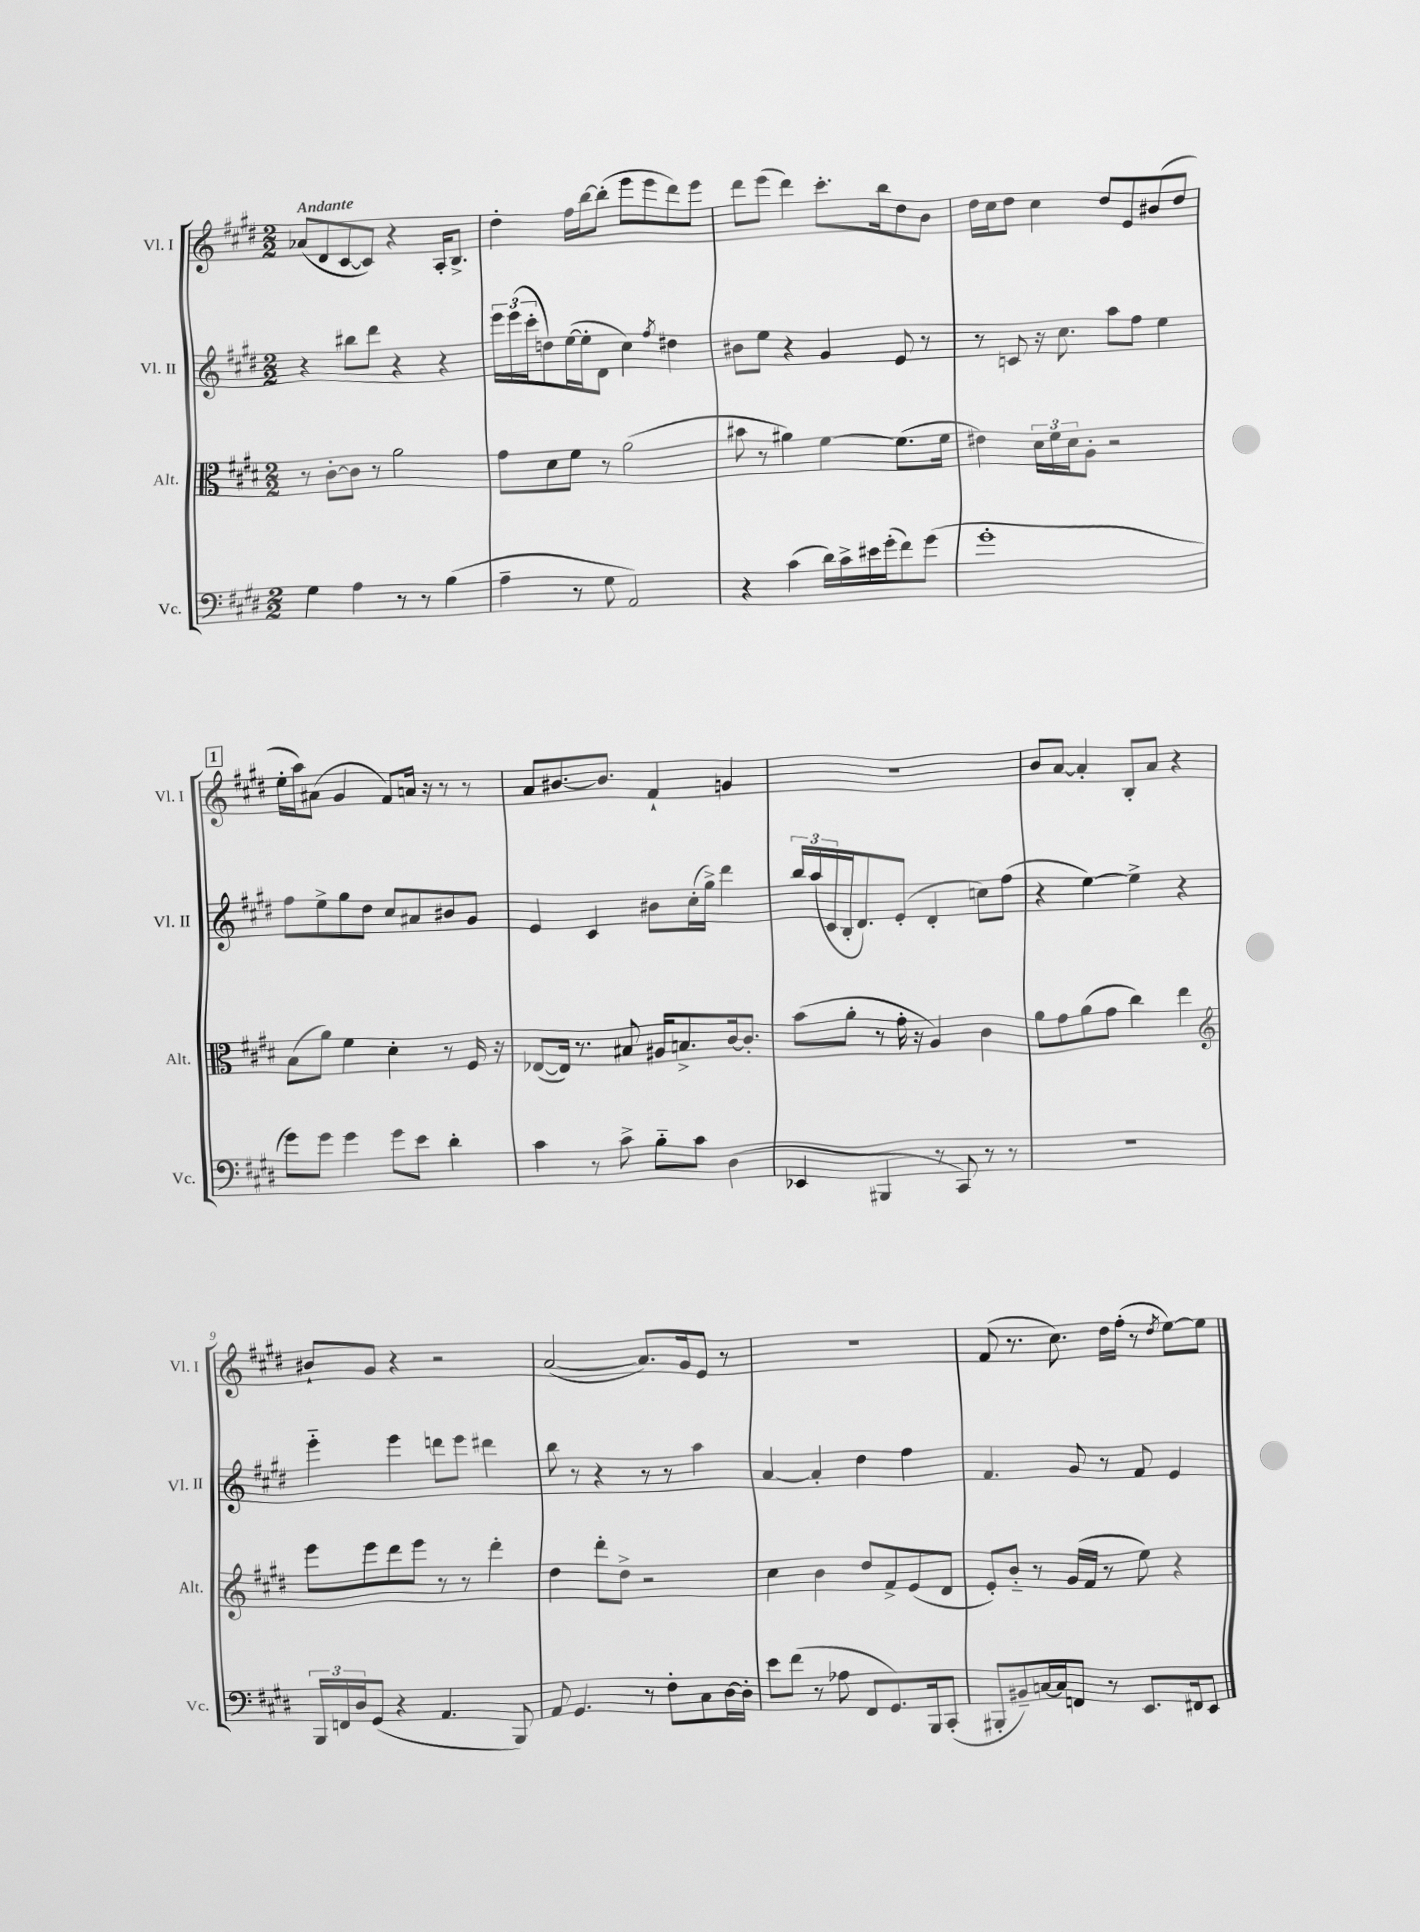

**kern	**kern	**kern	**kern
*staff4	*staff3	*staff2	*staff1
*clefF4	*clefC3	*clefG2	*clefG2
*k[f#c#g#d#]	*k[f#c#g#d#]	*k[f#c#g#d#]	*k[f#c#g#d#]
*M2/2	*M2/2	*M2/2	*M2/2
4G#\	8r	4r	(8a-/L
.	[8c#'\L	.	8d#/
4A\	8c#\]J	8bb#\L	[8c#/
.	8r	8ddd#\J	8c#/]J)
8r	2a\	4r	4r
8r	.	.	.
(4B\	.	4r	16A'/LK
.	.	.	8.B^/J
=	=	=	=
4A~\	8g#\L	24eee\LL	4dd#'\
.	.	(24eee\	.
.	.	24ccc#'\J	.
.	8d#\	8dd\)	.
8r	8f#\J	([16ee\L	16ff#\LL
.	.	16ee'\]J	[16bb\J
8G#\	8r	8d#\J	(8bb'\]J
2AA/)	(2a\	4cc#\)	8eee\L
.	.	.	8eee\
.	.	8qff#/	.
.	.	4dd#\	8ddd#\)
.	.	.	8eee\J
=	=	=	=
4r	8b#\	8b#\L	8ddd#\L
.	8r	8ee\J	(8eee\J
(4c#\	4a#\)	4r	4ddd#\)
16d#\LL)	[4f#\	4g#/	8.ccc#'\L
16c#^\	.	.	.
16e#\	.	.	.
(16g#'\J	.	.	16bb\k
8f#\)	(8.f#\]L	8e/	8dd#\
(8g#\J	.	8r	8b\J
.	16f#\Jk	.	.
=	=	=	=
1g#'	4e#\)	8r	16dd#\LL
.	.	.	16cc#\J
.	.	8c/	8dd#\J
.	24d#\LL	16r	4cc#\
.	24f#\	.	.
.	.	8.cc#\	.
.	24d#\J	.	.
.	8A'\J	.	.
.	2r	8aa\L	8dd#/L
.	.	8ff#\J	8e/
.	.	4ee\	(8b#/
.	.	.	8dd#/J
=	=	=	=
8g#\L)	(8B\L	8ff#\L	16ee'\LL
.	.	.	16aa\J)
8g#\J	8a\J)	8ee^\	(8a#\J
4g#\	4f#\	8gg#\	4g#/
.	.	8dd#\J	.
8g#\L	4d#'\	8cc#/L	8f#/L)
8e\J	.	8a#/	16a/Jk
.	.	.	16r
4d#'\	8r	8b#/	8r
.	16F#/	8g#/J	8r
.	16r	.	.
=	=	=	=
4c#\	([8E-/L	4e/	8a/L
.	16E-/]Jk)	.	[8.b#/
.	8.r	.	.
8r	.	4c#/	.
.	.	.	8.b#/]J
8c#^\	8B#/	.	.
8B'~\L	16A#/LK	8b#\L	4f#`/
.	8.B^/	.	.
8c#\J	.	(16cc#'\L	.
.	.	16gg#^\JJ)	.
(4D#\	[16c#/k	4ddd#\	4g/
.	8.c#'/]J	.	.
=	=	=	=
4EE-/	(8b\L	24bb/LL	1r
.	.	(24aa/	.
.	.	24c#/	.
.	8a'\J	16B'/J	.
.	.	8.d#/)	.
4BBB#/	8r	.	.
.	16g#'\	(8e'/J	.
.	16r	.	.
8r	4A/)	4d#'/	.
8CC#/)	.	.	.
8r	4c#\	8cc\L)	.
8r	.	(8ff#\J	.
=	=	=	=
1r	8a\L	4r	8b/L
.	8g#\	.	[8a/J
.	(8a\	[4ee\)	4a'/]
.	8g#\J	.	.
.	4cc#\)	4ee^\]	8B'/L
.	.	.	8a/J
.	4ee\	4r	4r
=	=	=	=
*	*clefG2	*	*
24BBB/LL	8eee\L	4eee'~\	8b#`/L
24FF/	.	.	.
24D#/J	.	.	.
(8GG#/J	8eee\	.	8g#/J
4r	8ddd#\	4eee\	4r
.	8eee\J	.	.
4.AA/	8r	8ddd\L	2r
.	8r	8eee\J	.
.	4ddd#'\	4ddd#\	.
8BBB/)	.	.	.
=	=	=	=
8AA/	4dd#\	8bb\	([2a/
4.GG#/	.	8r	.
.	8ddd#'\L	4r	.
.	8dd#^\J	.	.
8r	2r	8r	8.a/]L)
8F#'\L	.	8r	.
.	.	.	16g#/k
8C#\	.	4aa\	8e/J
[16D#\L	.	.	8r
16D#'\]JJ	.	.	.
=	=	=	=
8e\L	4cc#\	[4a/	1r
(8f#\J	.	.	.
8r	4b\	4a'/]	.
8A-\	.	.	.
8FF#/L	8dd#/L	4dd#\	.
8.GG#/)	8f#^/	.	.
.	(8e/	4ff#\	.
16BBB/k	.	.	.
(8CC#'/J	8d#/J	.	.
=	=	=	=
8BBB#'/L	8e'/L)	4.f#/	(8f#/
8BB#~/)	8b'~/J	.	8.r
[16C/L	8r	.	.
16C/]J	.	.	8.cc#\)
8FF/J	(16g#/LL	8g#/	.
.	16f#/JJ	.	.
8r	8r	8r	16dd#\LL
.	.	.	(16ff#'\JJ
8.EE/L	8ee\)	8f#/	8r
.	.	.	8qdd#/
.	4r	4e/	[8ee\L)
16FF#/k	.	.	.
8EE/J	.	.	8ee\]J
==	==	==	==
*-	*-	*-	*-
